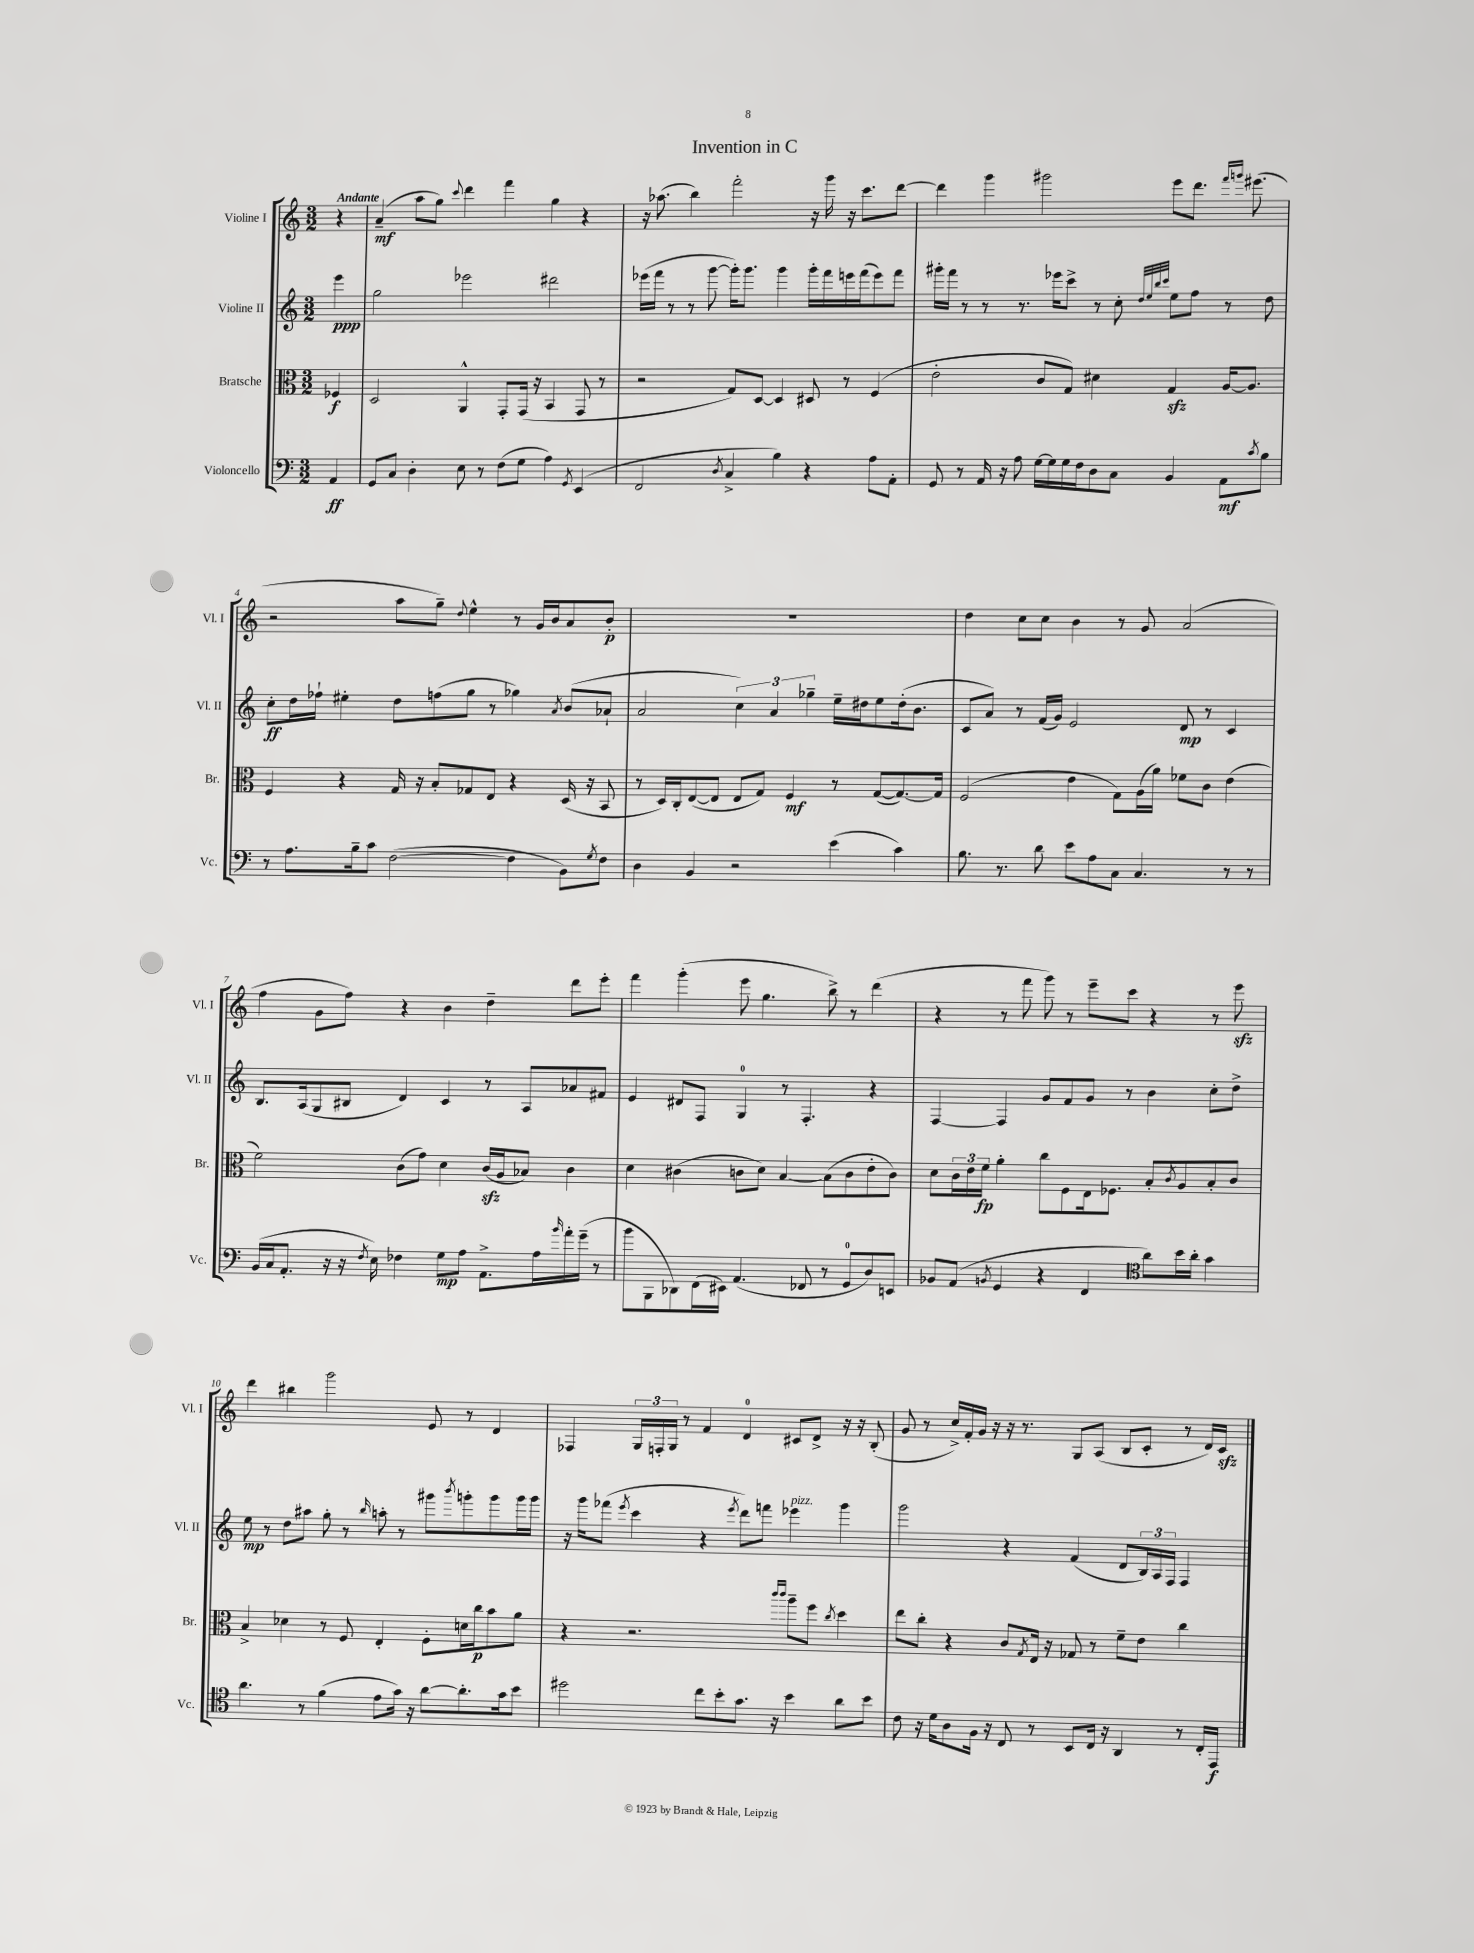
\header { title = "Invention in C" }
<<
\new StaffGroup <<
\new Staff = "s0" \with { instrumentName = "Violine I" shortInstrumentName = "Vl. I" } {
    \clef treble \key c \major \numericTimeSignature \time 3/2 \partial 4 \tempo "Andante"
    r4 |
    a'4--\mf( a''8 g''8) \appoggiatura { c'''8 } d'''4 f'''4 g''4 r4 |
    r16 aes''8.( b''4) f'''2-. r16 g'''16 r16 c'''8. d'''8~ |
    d'''4 g'''4 gis'''2 e'''8 d'''8. \grace { f'''16 g'''16 } eis'''8.( |
    r2 a''8 g''8--) \appoggiatura { d''8 } e''4-^ r8 g'16 b'16 a'8 b'8-.\p |
    R1. |
    d''4 c''8 c''8 b'4 r8 g'8 a'2( |
    f''4 g'8 f''8) r4 b'4 d''4-- d'''8 e'''8-. |
    f'''4 g'''4-.( e'''8 g''4. b''8->) r8 d'''4( |
    r4 r8 f'''8 g'''8) r8 e'''8-- c'''8 r4 r8 e'''8\sfz |
    d'''4 bis''4 g'''2 e'8 r8 d'4 |
    fes4 \tuplet 3/2 { g16 f16-. g16 } r8 f'4 d'4-0 cis'8 d'8-> r16 r16 b8-.( |
    g'8 r8 c''16->) f'16-. g'16 r16 r16 r8. g8 a8( b8 c'8-. r8 d'16) c'16\sfz \bar "|." |
}
\new Staff = "s1" \with { instrumentName = "Violine II" shortInstrumentName = "Vl. II" } {
    \clef treble \key c \major \numericTimeSignature \time 3/2 \partial 4
    e'''4\ppp |
    g''2 ees'''2 dis'''2 |
    ees'''16( f'''16 r8 r8 g'''8~ g'''16-.) g'''8. g'''4 g'''16-. f'''16 e'''16 f'''16( e'''8) f'''8 |
    gis'''16-. f'''16 r8 r8 r8. ees'''16 c'''8-> r8 c''8-. \grace { d''32 e''32 b''32 c'''32 } e''8 f''8 r8 d''8 |
    c''8-.\ff d''16 fes''16-! eis''4-. d''8 f''8( g''8 r8 ges''4) \acciaccatura { a'8 } b'8( aes'8-! |
    a'2 \tuplet 3/2 { c''4) a'4 ges''4-- } e''16-- dis''16 e''8 dis''16-.( b'8. |
    c'8 a'8) r8 f'16( g'16) e'2 d'8\mp r8 c'4 |
    b8. a16( g8 bis8 d'4) c'4 r8 a8 aes'8 fis'8 |
    e'4 dis'8 f8 g4-0 r8 f4.-. r4 |
    f4~ f4 g'8 f'8 g'8 r8 b'4 c''8-. d''8-> |
    e''8\mp r8 d''8 ais''8 g''8-. r8 \grace { b''16 } a''8-. r8 gis'''8 \acciaccatura { b'''8 } g'''8-. g'''8 g'''16 g'''16 |
    r16 g'''16 fes'''8( \acciaccatura { e'''8 } c'''4 r4 \acciaccatura { e'''8 } d'''8) f'''8 ees'''4^\markup { \italic "pizz." } g'''4 |
    g'''2 r4 f'4( d'8 \tuplet 3/2 { b16) a16 f16 } f4 \bar "|." |
}
\new Staff = "s2" \with { instrumentName = "Bratsche" shortInstrumentName = "Br." } {
    \clef alto \key c \major \numericTimeSignature \time 3/2 \partial 4
    fes4\f |
    d2 a,4-^ g,8-. g,16( r16 b,4 g,8 r8 |
    r2 g8) d8~ d4 dis8 r8 f4( |
    e'2-. c'8 g8) dis'4 g4\sfz a16~ a8. |
    f4 r4 g16 r16 b8-. ges8 e8 r4 d16( r16 b,8 |
    r8 d16) c16-. e8~( e8 e8 g8) f4\mf r8 g8~( g8.~) g16 |
    f2( e'4 g8) a16( a'16) fes'8 c'8 e'4( |
    f'2) c'8( g'8) d'4 c'16\sfz( a16 bes8) c'4 |
    d'4 cis'4( c'8 d'8) b4~ b8( c'8 e'8-. c'8) |
    d'8 \tuplet 3/2 { c'16 e'16 f'16\fp } a'4-. c''8 f8 e16 fes8. b8-. \acciaccatura { c'8 } a8 b8-. c'8 |
    b4-> des'4 r8 f8 e4-. f8-. d'16 c''16\p b'8 a'8 |
    r4 r2. \grace { c'''16 c'''16 } a''8-- f''8 \acciaccatura { c''8 } d''4 |
    e''8 c''8-. r4 c'8 \acciaccatura { g8 } e16 r16 ges8 r8 f'8-- e'8 c''4 \bar "|." |
}
\new Staff = "s3" \with { instrumentName = "Violoncello" shortInstrumentName = "Vc." } {
    \clef bass \key c \major \numericTimeSignature \time 3/2 \partial 4
    a,4\ff |
    g,8 c8 d4-. e8 r8 f8( g8 a4) \acciaccatura { g,8 } e,4( |
    f,2 \acciaccatura { d8 } c4-> b4) r4 a8 a,8-. |
    g,8 r8 a,16 r16 a8 g16~ g16 g16 f16 d8 c8 b,4 a,8\mf \acciaccatura { c'8 } b8 |
    r8 a8. b16-- c'8 f2~( f4 b,8) \acciaccatura { g8 } f8 |
    d4 b,4 r2 e'4( c'4) |
    b8. r8. d'8 e'8 a8 c8 c4. r8 r8 |
    b,16( c16 a,8.-. r16 r16 \acciaccatura { f8 } e16) fes4 g8\mp a8 a,8.-> a16 \grace { b'16 } a'16-. g'16--( r8 |
    b'8 b,,8 des,8) f,16( eis,16) a,4.( fes,8 r8 g,8-0 d8) e,8 |
    bes,8 a,8( \acciaccatura { b,8 } g,4 r4 f,4 \clef tenor a'8) b'16 a'16-. g'4 |
    a'4. r8 f'4( e'8 g'16) r16 a'8~ a'8.-. g'16 b'8 |
    dis''2 c''8 b'8-. g'8. r16 b'4 a'8 b'8 |
    c'8 r16 d'16 a8 f16 r16 c8 r8 b,8 c16 r16 a,4 r8 c16-. e,16\f \bar "|." |
}
>>
>>
